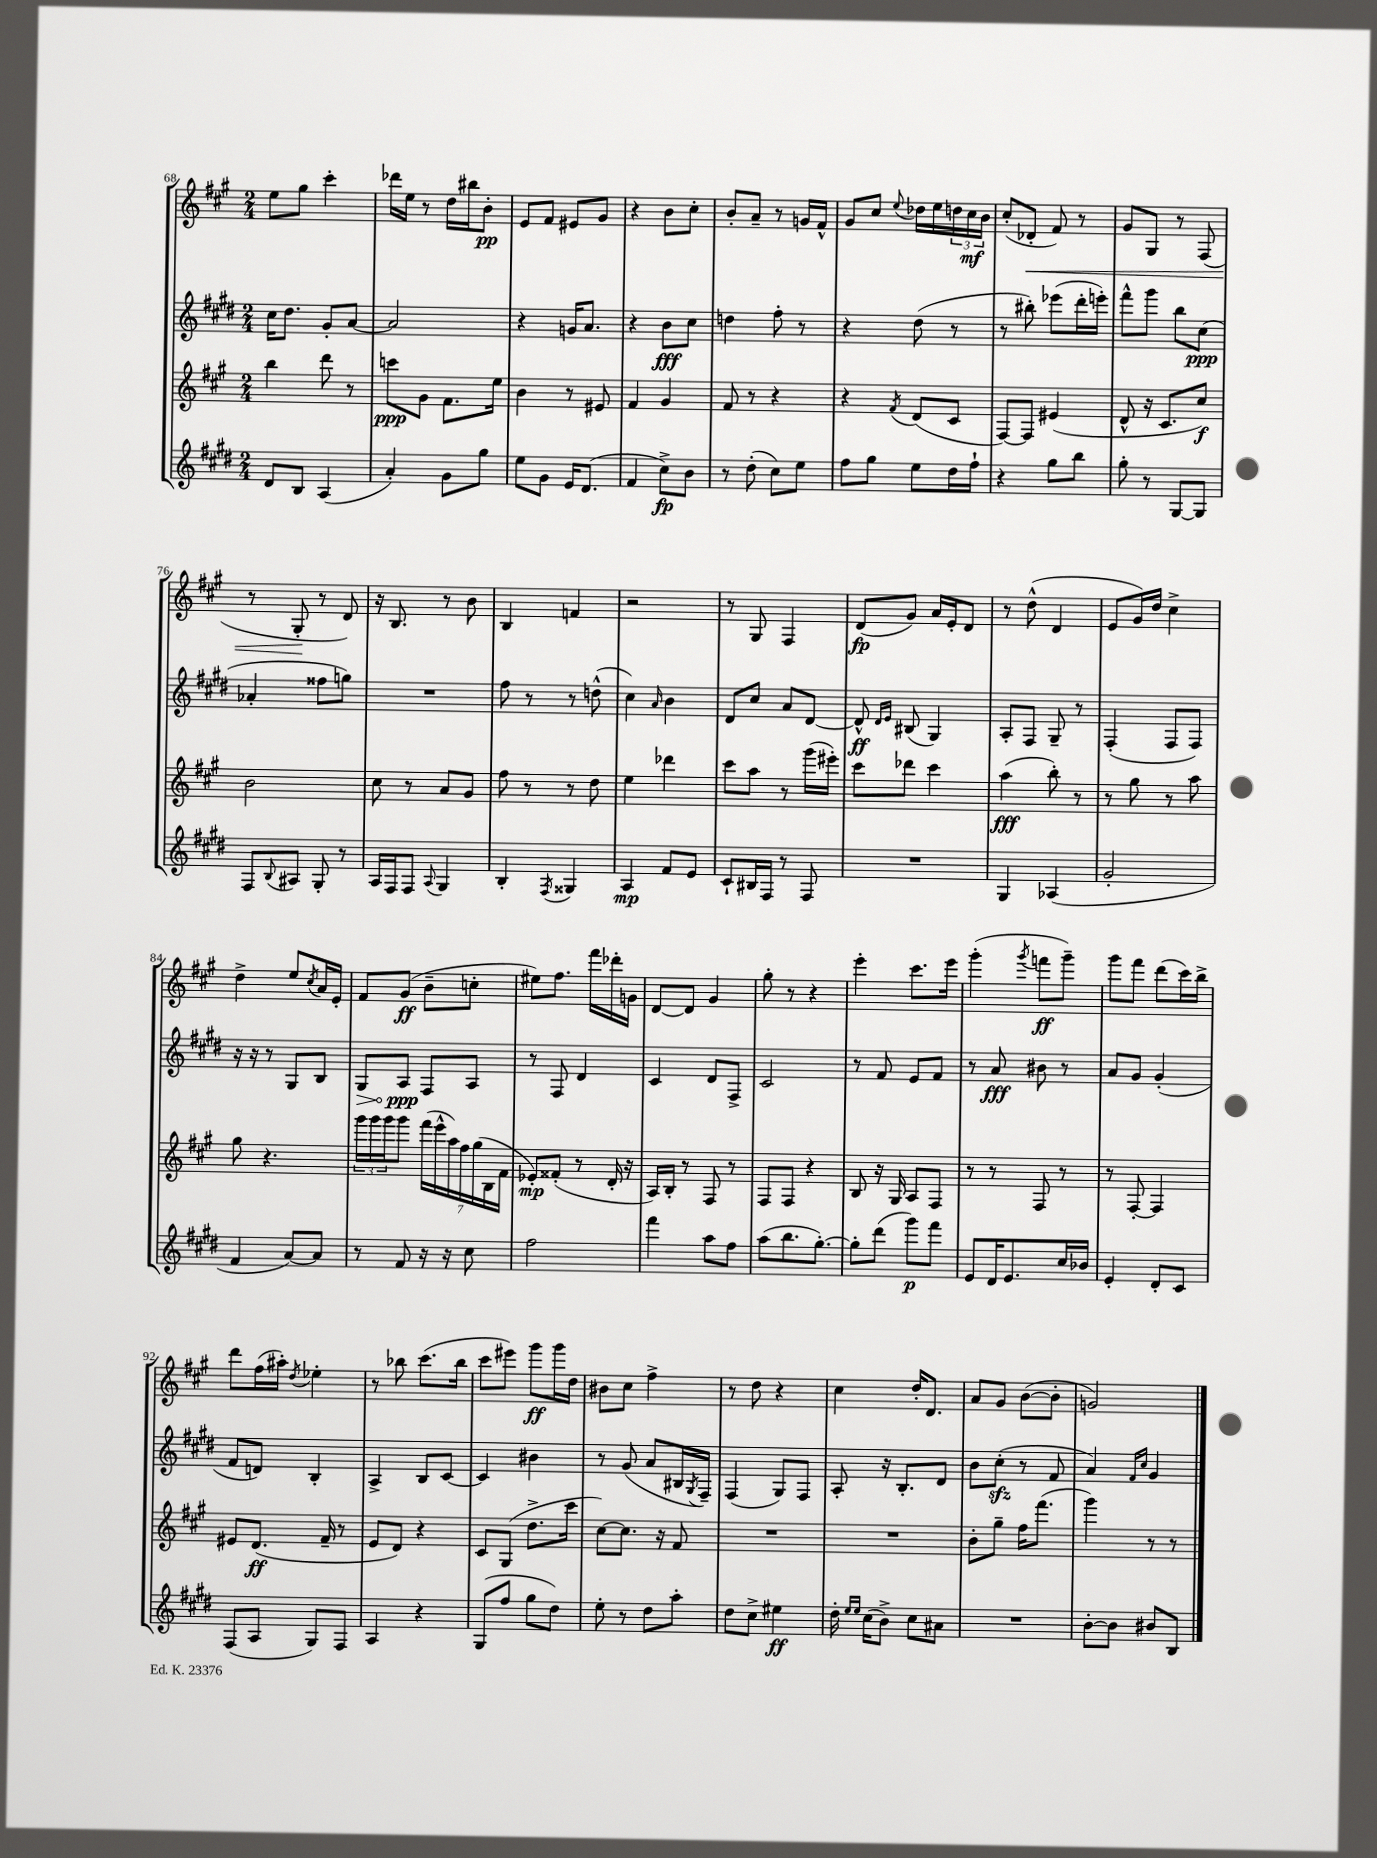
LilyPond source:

<<
\new StaffGroup <<
\new Staff = "s0" {
    \clef treble \key a \major \numericTimeSignature \time 2/4
    e''8 gis''8 cis'''4-. |
    des'''16 e''16 r8 d''16 bis''16 b'8-.\pp |
    e'8 fis'8 eis'8 gis'8 |
    r4 b'8 cis''8-. |
    b'8-. a'8-- r8 g'16 fis'16-^ |
    gis'8 cis''8 \appoggiatura { e''8 } des''16 e''16 \tuplet 3/2 { d''16 cis''16\mf b'16 } |
    cis''8-.( des'8-.\< fis'8) r8 |
    gis'8 gis8 r8 fis8( |
    r8 gis8-.\! r8 d'8) |
    r16 b8. r8 b'8 |
    b4 f'4 |
    r2 |
    r8 gis8 fis4 |
    d'8\fp( gis'8) a'16 e'16-. d'8 |
    r8 d''8-^( d'4 |
    e'8 gis'16) d''16 cis''4-> |
    d''4-> e''8 \acciaccatura { cis''8 } a'16 e'16-. |
    fis'8 gis'8\ff( b'8-- c''8-. |
    eis''8) fis''8. fis'''16 des'''16-. g'16 |
    d'8~ d'8 gis'4 |
    gis''8-. r8 r4 |
    e'''4-. cis'''8. e'''16 |
    gis'''4-.( \acciaccatura { gis'''8 } f'''8\ff gis'''8--) |
    gis'''8 fis'''8 d'''8( cis'''16) b''16-> |
    d'''8 fis''16( ais''16-.) \acciaccatura { d''8 } ees''4-. |
    r8 bes''8 cis'''8.( bes''16 |
    cis'''8 eis'''8) gis'''8\ff gis'''16 d''16 |
    bis'8 cis''8 fis''4-> |
    r8 d''8 r4 |
    cis''4 d''16-. d'8. |
    a'8 gis'8 b'8~( b'8-. |
    g'2) \bar "|." |
}
\new Staff = "s1" {
    \clef treble \key e \major \numericTimeSignature \time 2/4
    cis''16 dis''8. gis'8-. a'8~ |
    a'2 |
    r4 g'16 a'8. |
    r4 b'8\fff cis''8 |
    d''4 fis''8-. r8 |
    r4 dis''8( r8 |
    r8 bis''8-.) ees'''8( dis'''16-. e'''16-.) |
    fis'''8-^ gis'''8 b''8 cis''8\ppp( |
    aes'4-. fisis''8 g''8) |
    R2 |
    fis''8 r8 r8 d''8-^( |
    cis''4) \grace { a'16 } b'4 |
    dis'8 cis''8 a'8 dis'8~ |
    dis'8-^\ff \grace { dis'16 e'16 } bis8( gis4) |
    a8-. fis8 gis8-- r8 |
    fis4-.( fis8 fis8) |
    r16 r16 r8 gis8 b8 |
    \once \override Hairpin.circled-tip = ##t gis8\> a8\ppp\! fis8 a8 |
    r8 fis8 dis'4 |
    cis'4 dis'8 fis8-> |
    cis'2 |
    r8 fis'8 e'8 fis'8 |
    r8 a'8\fff bis'8 r8 |
    a'8 gis'8 gis'4-.( |
    fis'8 d'8) b4-. |
    a4-> b8 cis'8~ |
    cis'4 bis'4 |
    r8 gis'8( a'8 bis16 \acciaccatura { gis8 } fis16--) |
    fis4( gis8) fis8 |
    a8-. r16 b8.-. dis'8 |
    b'8 cis''8-.\sfz( r8 fis'8 |
    a'4) \grace { fis'16 cis''16 } gis'4 \bar "|." |
}
\new Staff = "s2" {
    \clef treble \key a \major \numericTimeSignature \time 2/4
    b''4 d'''8 r8 |
    c'''8\ppp gis'8 fis'8. e''16 |
    b'4 r8 eis'8 |
    fis'4 gis'4 |
    fis'8 r8 r4 |
    r4 \acciaccatura { fis'8 } d'8( cis'8 |
    fis8~) fis8 eis'4( |
    d'8-^ r16 cis'8. cis''8\f) |
    b'2 |
    cis''8 r8 a'8 gis'8 |
    fis''8 r8 r8 d''8 |
    e''4 des'''4 |
    cis'''8 a''8 r8 gis'''16( eis'''16-.) |
    cis'''8 des'''8 cis'''4 |
    a''4\fff( b''8-.) r8 |
    r8 gis''8 r8 a''8 |
    gis''8 r4. |
    \tuplet 3/2 { gis'''16 gis'''16 gis'''16 } gis'''8 \tuplet 7/4 { fis'''16( e'''16-^ a''16) fis''16 gis''16( b16 fis'16 } |
    ees'8-.\mp) fisis'8-.( r8 d'16-. r16 |
    a16) b16-. r8 fis8 r8 |
    fis8 fis8 r4 |
    b8 r16 gis16 a8 fis8 |
    r8 r8 fis8 r8 |
    r8 fis8~-. fis4 |
    eis'8 d'8.\ff( fis'16-- r8 |
    e'8 d'8) r4 |
    cis'8 gis8( d''8.-> cis'''16 |
    cis''8~) cis''8. r16 fis'8 |
    R2 |
    R2 |
    b'8-. gis''8-- fis''16 fis'''8.( |
    gis'''4) r8 r8 \bar "|." |
}
\new Staff = "s3" {
    \clef treble \key e \major \numericTimeSignature \time 2/4
    dis'8 b8 a4( |
    a'4-.) gis'8 gis''8 |
    e''8 gis'8 e'16 dis'8.( |
    fis'4 cis''8->\fp) b'8 |
    r8 dis''8-.( cis''8) e''8 |
    fis''8 gis''8 e''8 dis''16 fis''16-! |
    r4 gis''8 b''8 |
    gis''8-. r8 gis8~ gis8 |
    fis8 \appoggiatura { b8 } ais8 gis8-. r8 |
    a16 fis16 fis8 \appoggiatura { a8 } gis4 |
    b4-. \acciaccatura { fis8 } gisis4 |
    a4\mp fis'8 e'8 |
    cis'8-! bis16 fis16 r8 fis8 |
    R2 |
    gis4 aes4( |
    gis'2-. |
    fis'4 a'8~) a'8 |
    r8 fis'8 r16 r16 cis''8 |
    fis''2 |
    fis'''4 a''8 fis''8 |
    a''8( b''8. gis''8.~-.) |
    gis''8-. dis'''8( gis'''8\p) fis'''8 |
    e'8 dis'16 e'8. cis''16 bes'16 |
    e'4-. dis'8-. cis'8 |
    fis8( a8 gis8) fis8 |
    a4 r4 |
    gis8( fis''8 gis''8 dis''8) |
    e''8-. r8 dis''8 a''8-. |
    dis''8 cis''8-> eis''4\ff |
    dis''16-. \grace { e''16 e''16 } cis''16( b'8->) cis''8 ais'8 |
    R2 |
    b'8~-. b'8 bis'8 b8 \bar "|." |
}
>>
>>
\layout { \context { \Score currentBarNumber = #68 } }
